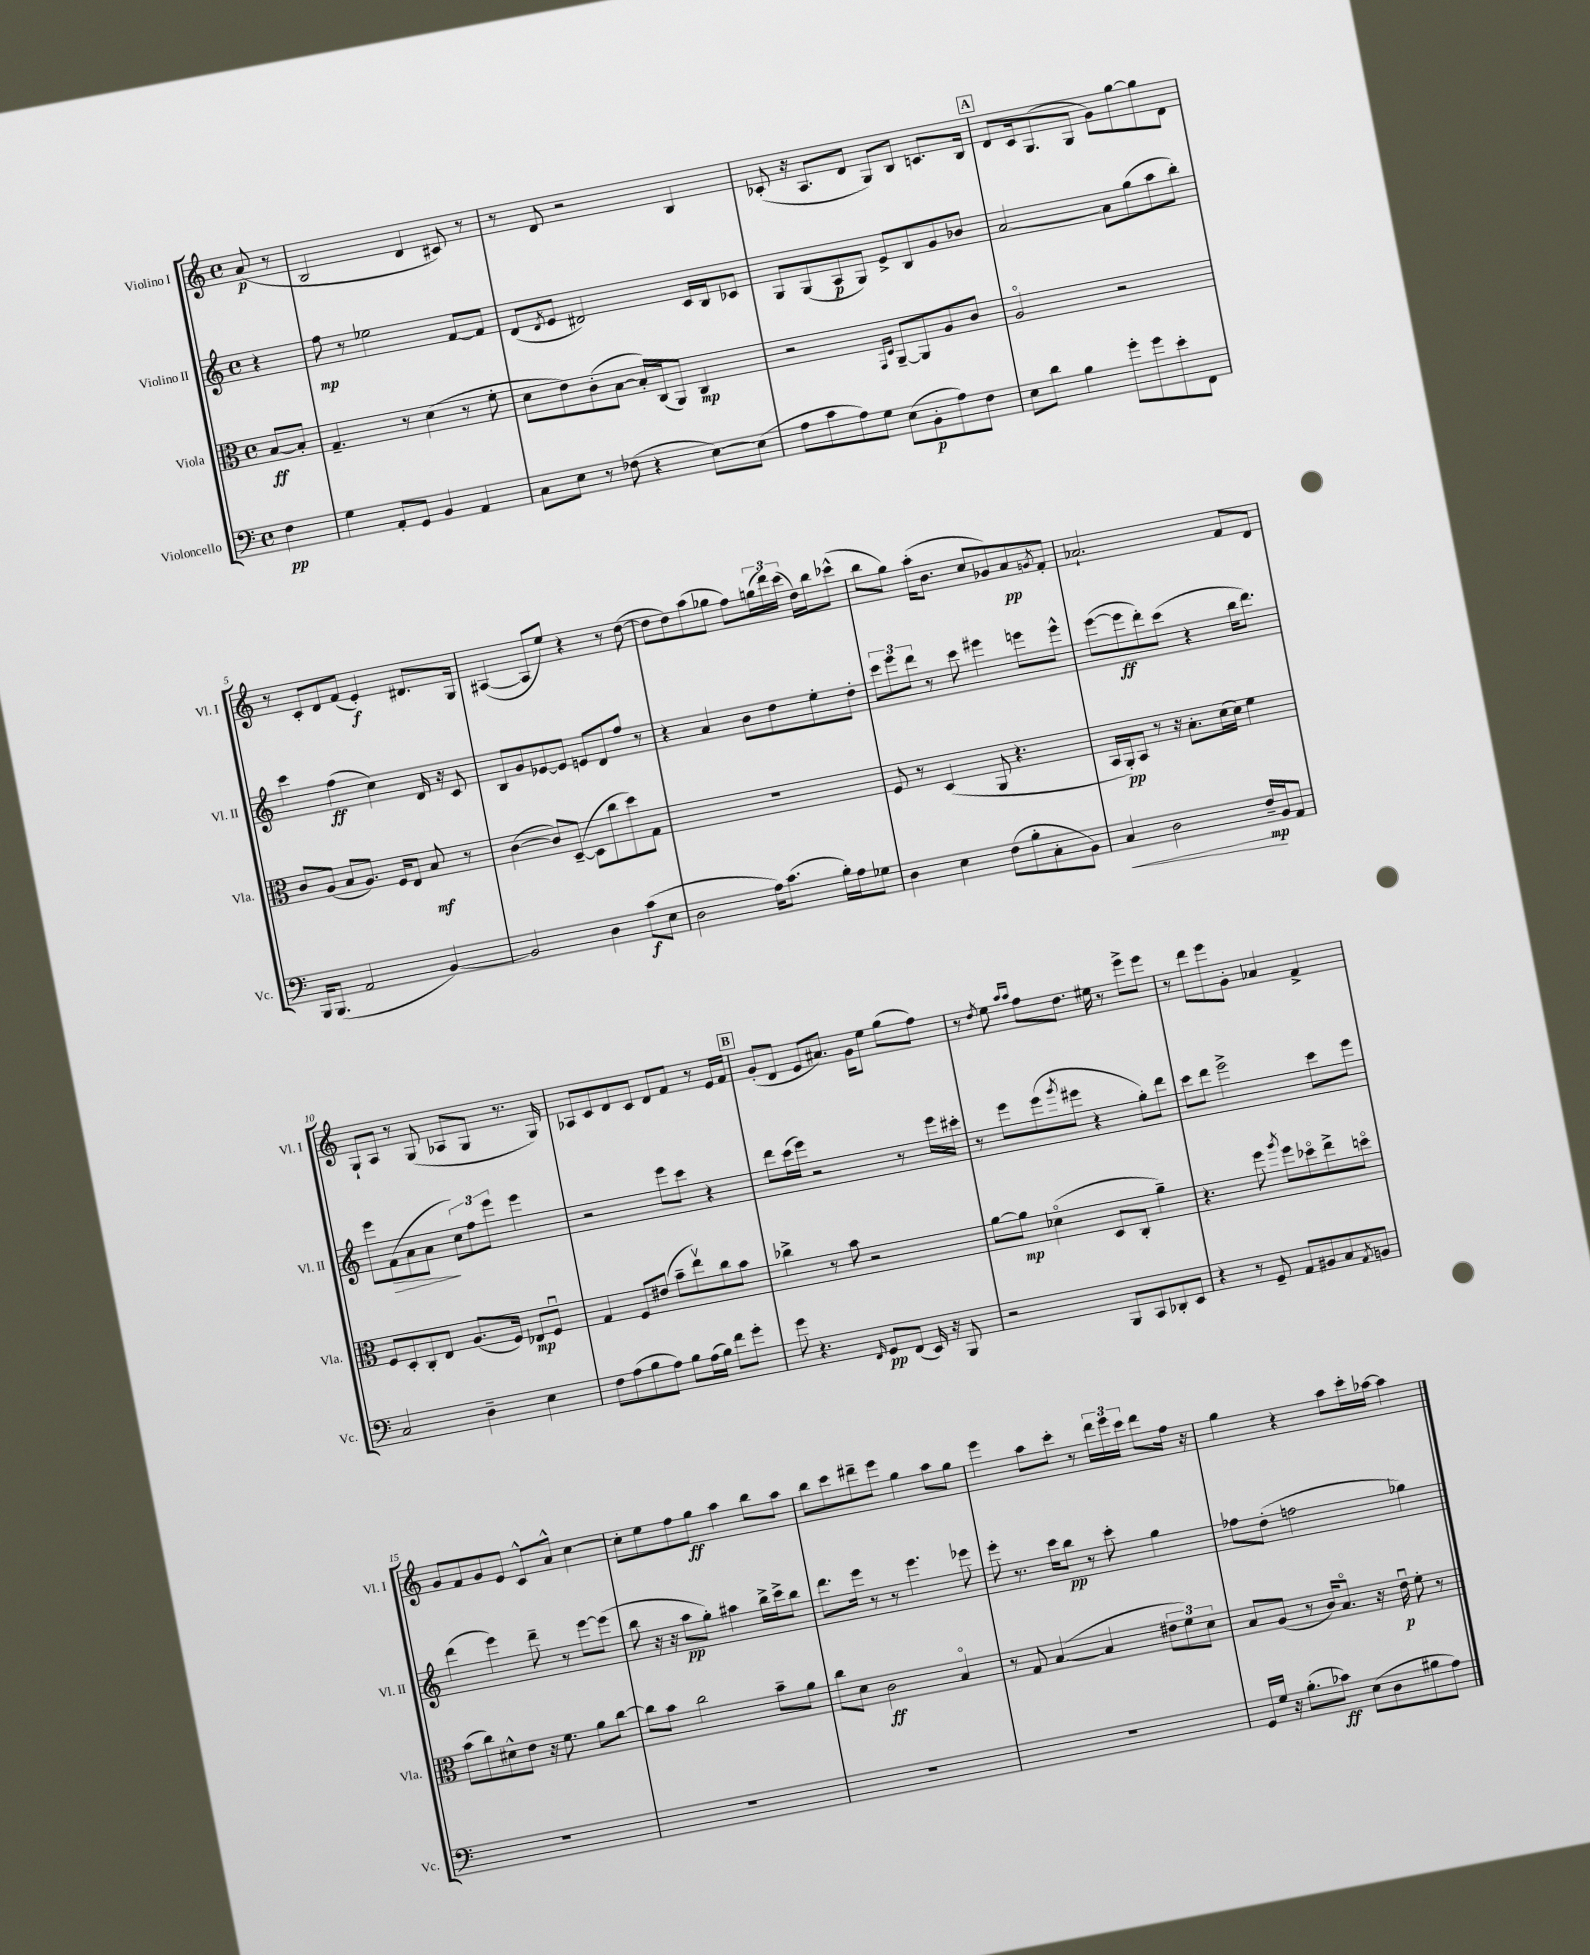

**kern	**kern	**kern	**kern
*staff4	*staff3	*staff2	*staff1
*clefF4	*clefC3	*clefG2	*clefG2
*k[]	*k[]	*k[]	*k[]
*M4/4	*M4/4	*M4/4	*M4/4
*met(c)	*met(c)	*met(c)	*met(c)
4F	[8B	4r	(8a
.	8B']	.	8r
=	=	=	=
4G	4.G~	8ff	2B
.	.	8r	.
8AA'	.	2ee-	.
8GG	8r	.	.
4BB	(4d	.	4d
4AA	8r	[8f	8c#)
.	8f'	8f]	8r
=	=	=	=
8C	8d	(8d	8r
.	.	8qd	.
8E	8e)	8e	8d
8r	(8c'	2d#)	2r
(8F-	[8B	.	.
4r	16B'])	.	.
.	(16C	.	.
.	8AA)	.	.
[8E)	4C	16c	4B
.	.	16B	.
(8E]	.	8c-	.
=	=	=	=
8A	2r	8G	(8c-'
8c	.	(8G	16r
.	.	.	8.A
8A)	.	8A	.
8G	.	8G)	8d
.	16qqGG	.	.
.	16qqD	.	.
(8E	[8AA~	8e^	8G)
8BB'	8AA]	8B	8B
8A)	8A	8g	8.c
8F	8c	8b-	.
.	.	.	16B
=	=	=	=
8E	2Ao	[2a	8d
8d	.	.	16c
.	.	.	(8.G
4B	.	.	.
.	.	.	8G
8g'	2r	8a]	8g)
8g	.	(8gg	[8gg
8e'	.	8aa	8gg]
8FF	.	8bb')	8d
=	=	=	=
16BBB	8c	4ccc	8r
(8.BBB	.	.	.
.	(8A	.	8c'
2AA	8B	(4ff	8d
.	8.A)	.	(8f
.	.	4cc)	4e')
.	16F	.	.
.	8E	.	.
[4BB)	8B	16d	8.d#
.	.	16r	.
.	8r	8c	.
.	.	.	16G
=	=	=	=
2BB]	([4c	8B	([4A#
.	.	8g	.
.	8c])	[8e-	8A#]
.	([8D~	8e-]	8ee)
4D	8D]	8e	4r
.	8cc	8d	.
(8c	8dd)	8ff	8r
8E	8G	8r	([8dd
=	=	=	=
2D	1r	4r	8dd]
.	.	.	8dd)
.	.	4a	(8aa
.	.	.	8gg-
16A)	.	8b	8ff)
(8.c	.	.	.
.	.	8dd	(24gg
.	.	.	24ddd)
.	.	.	(24ccc
16B')	.	8ee'	16dd)
16A	.	.	16bb
8G-	.	8dd'	(8ccc-^^
=	=	=	=
4D	8F	12ccc	8bb
.	.	12eee	.
.	8r	.	8gg)
.	.	12ddd	.
4E	(4D	8r	(16aa'
.	.	.	8.b
.	.	8ccc	.
(8F	8AA	4eee#	8cc
8B'	4.r	.	8g-)
8C'	.	8eee	8a
.	.	.	8qg
8BB)	.	8eee^^	8f'
=	=	=	=
4C	16BB	([8eee	2.a-`
.	16AA')	.	.
.	8BB	8eee]	.
2D	8r	8ddd')	.
.	16r	(8ccc	.
.	8.B'	.	.
.	.	4r	.
.	(16d	.	.
.	16d)	.	.
16F~	4f	16bb	8f
16BB	.	8.ddd)	.
8AA	.	.	8d
=	=	=	=
2C	8F	8eee	8G`
.	8D'	(8f	8A
.	8C'	8a	8r
.	8E	8a	(8G
4D~	(8.A	12cc)	8A-
.	.	12ff	.
.	.	.	8G
.	.	12eee	.
.	16F)	.	.
4E	8E-	4eee	8.r
.	8Fu	.	.
.	.	.	16G)
=	=	=	=
8F	4G	2r	8A-
(8A	.	.	8c
8B	8F	.	8d
8A)	(8e#	.	8c
8B	8b~	8eee	8d
(16A	8eev)	8ccc	8f
16B)	.	.	.
8f	8cc	4r	8r
8g'	8b	.	16e
.	.	.	16f
=	=	=	=
8g	4cc-^	8ddd	(8g'
4.r	.	(16ccc	8d
.	.	16eee)	.
.	8r	2r	8e
.	8b	.	8.a#)
16qqFF	.	.	.
8GG	2r	.	.
.	.	.	16g
(8FF	.	.	8ee
16EE)	.	8r	(8gg
16r	.	.	.
8BBB	.	16eee	8ff)
.	.	16ccc#'	.
=	=	=	=
2r	[8a	8r	8r
.	.	.	8qdd
.	8a]	8eee	8ee
.	.	.	16qqaa
.	.	.	16qqaa
.	(4d-o	(8eee	8ff
.	.	8qggg	.
.	.	8eee#	8.dd
8BBB	8D	4r	.
.	.	.	16ee#
8CC	8C'	.	8r
8DD-'	4a~)	8gg')	8eee^
8EE	.	8ddd	8eee
=	=	=	=
4r	4.r	8ccc	8r
.	.	8ddd	8ddd
8r	.	2eee^	8eee
8GG~	8ff	.	8g'
.	8qaa	.	.
8AA	8ff	.	4a-
8BB#	8dd-o	.	.
8C	8ee^	8ccc	4f^
8qAA	.	.	.
8BB	8ddo	8eee	.
=	=	=	=
1r	(8b	(4ddd	8g
.	8cc)	.	8f
.	8d#^^	4eee)	8g
.	8e	.	8e
.	16r	8ddd~	8c^^
.	8.f	.	.
.	.	8r	8a^^
.	8a	[8eee	[4cc
.	[8cc	(8eee]	.
=	=	=	=
1r	8cc]	8bb	8cc']
.	8b	16r	8ee
.	.	16r	.
.	2cc	8aa	8ff
.	.	8gg')	8gg
.	.	4aa#	4aa
.	8b~	16bb^	8bb
.	.	16ccc^	.
.	8a	8bb	8aa
=	=	=	=
1r	8cc	8.ddd	8bb
.	8d	.	8ccc
.	.	16eee	.
.	2c	8r	8ddd#~
.	.	8r	8eee
.	.	4.eee	4gg
.	4Bo	.	8aa
.	.	8eee-	8gg
=	=	=	=
1r	8r	8eee'	4eee
.	8G	8.r	.
.	([4B	.	8aa
.	.	16ccc	.
.	.	8bb	8ccc'
.	4B]	8r	8r
.	.	8ccc'	24ddd
.	.	.	24eee
.	.	.	24ccc
.	12e#	4gg	8ddd
.	12f)	.	.
.	.	.	16ff
.	12d	.	.
.	.	.	16r
=	=	=	=
16GG	8B	8ff-	4gg
16G	.	.	.
16r	(8A	(8dd'	.
(8.B'	.	.	.
.	8r	2ff	4r
8c-)	16c)	.	.
.	8.Bo	.	.
(8E	.	.	8aa
8D	16r	.	16ccc'
.	16eu	.	[16aa-
8B#	8f'	4gg-)	4aa-]
8A)	8r	.	.
==	==	==	==
*-	*-	*-	*-
